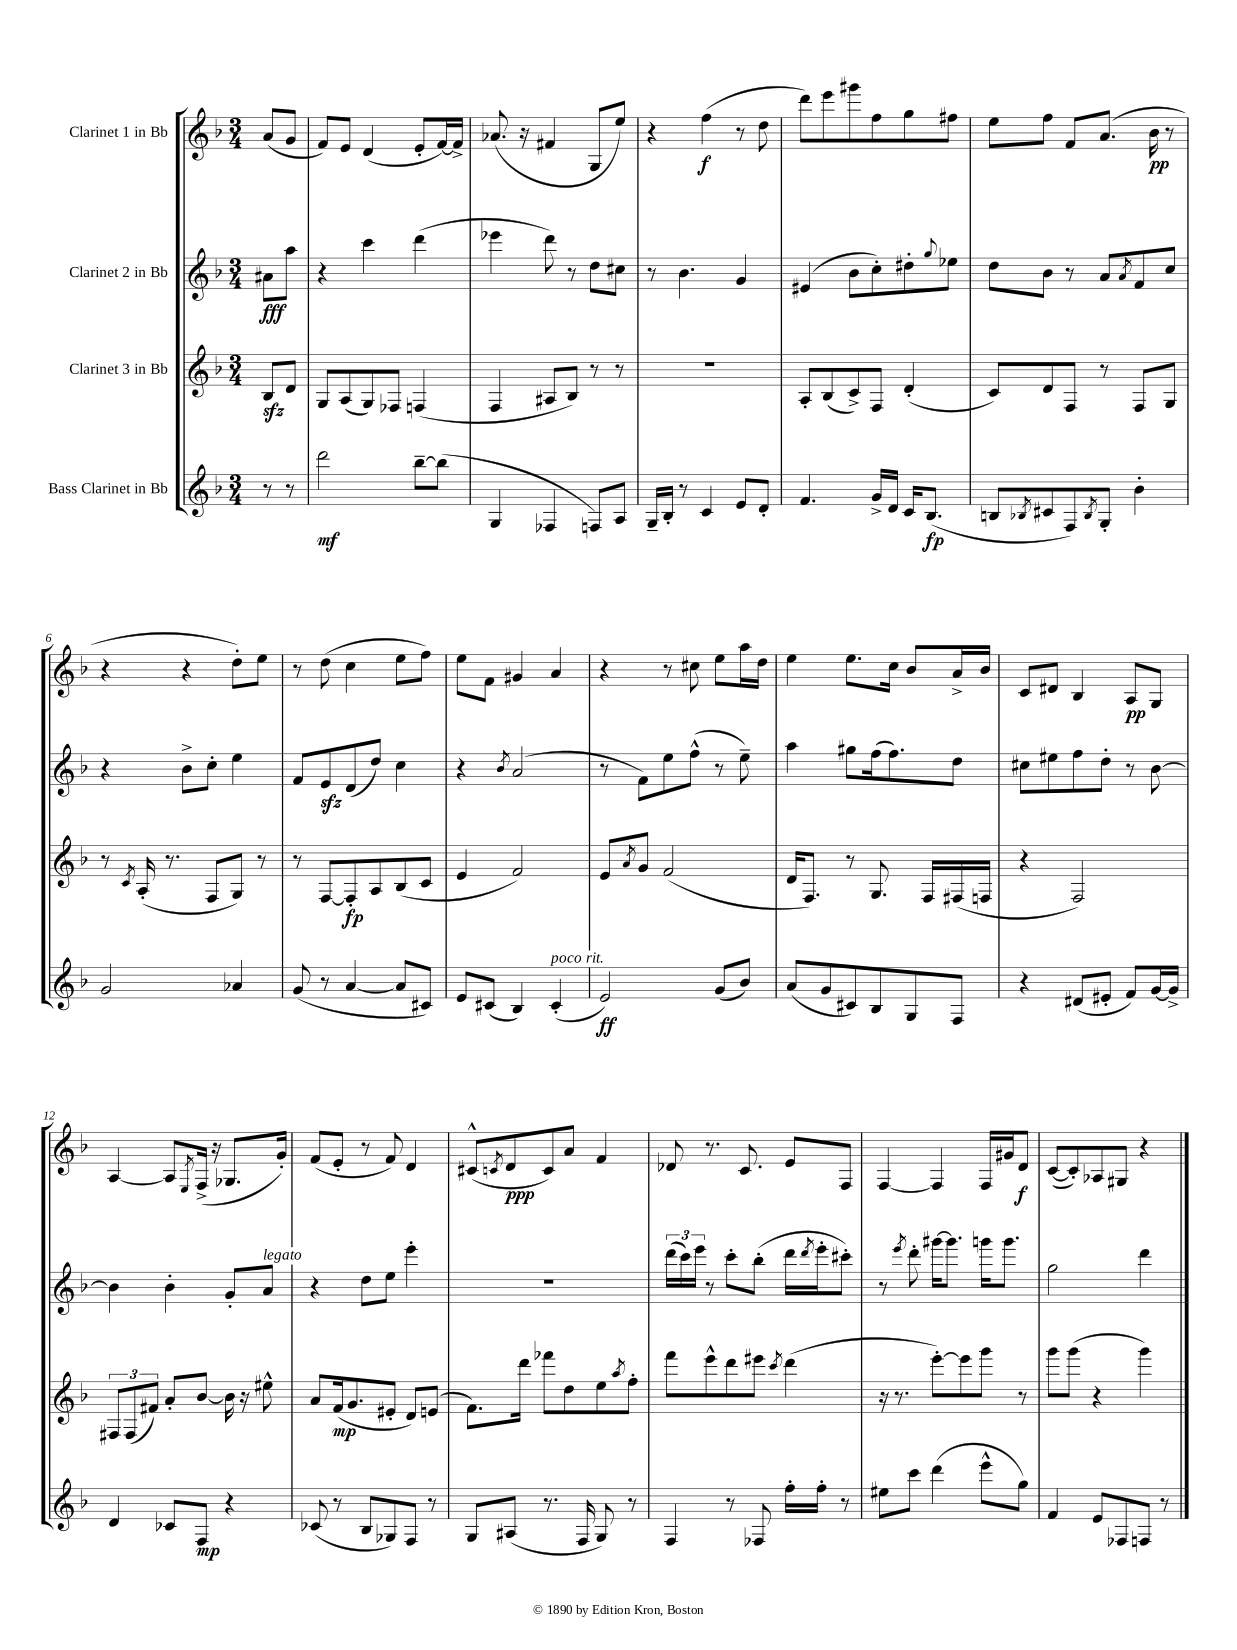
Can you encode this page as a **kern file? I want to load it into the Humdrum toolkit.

**kern	**dynam	**kern	**dynam	**kern	**dynam	**kern	**dynam
*part4	*part4	*part3	*part3	*part2	*part2	*part1	*part1
*staff4	*staff4	*staff3	*staff3	*staff2	*staff2	*staff1	*staff1
*I"Bass Clarinet in Bb	*	*I"Clarinet 3 in Bb	*	*I"Clarinet 2 in Bb	*	*I"Clarinet 1 in Bb	*
*clefG2	*	*clefG2	*	*clefG2	*	*clefG2	*
*k[b-]	*	*k[b-]	*	*k[b-]	*	*k[b-]	*
*M3/4	*	*M3/4	*	*M3/4	*	*M3/4	*
=	=	=	=	=	=	=	=
8r	.	8B-zz/L	.	8a#X\L	fff	(8a/L	.
8r	.	8d/J	.	8aa\J	.	8g/J	.
=1	=1	=1	=1	=1	=1	=1	=1
2ddd\	mf	8G/L	.	4r	.	8f/L)	.
.	.	(8A/	.	.	.	8e/J	.
.	.	8G/)	.	4ccc\	.	(4d/	.
.	.	8F-X/J	.	.	.	.	.
[8bb-~\L	.	(4Fn/	.	(4ddd\	.	8e'/L	.
(8bb-\J]	.	.	.	.	.	[16f/L)	.
.	.	.	.	.	.	16f^/JJ]	.
=2	=2	=2	=2	=2	=2	=2	=2
4G/	.	4F/	.	4eee-X\	.	(8.a-X/	.
.	.	.	.	.	.	16r	.
4F-X/	.	8A#X/L	.	8ddd\)	.	4f#X/	.
.	.	8B-/J)	.	8r	.	.	.
8Fn/L)	.	8r	.	8dd\L	.	8G/L	.
8A/J	.	8r	.	8cc#X\J	.	8ee/J)	.
=3	=3	=3	=3	=3	=3	=3	=3
16G~/LL	.	2.r	.	8r	.	4r	.
16B-'/JJ	.	.	.	.	.	.	.
8r	.	.	.	4.b-\	.	.	.
4c/	.	.	.	.	.	(4ff\	f
8e/L	.	.	.	4g/	.	8r	.
8d'/J	.	.	.	.	.	8dd\	.
=4	=4	=4	=4	=4	=4	=4	=4
4.f/	.	8A'/L	.	(4e#X/	.	8ddd\L)	.
.	.	(8B-/	.	.	.	8eee\	.
.	.	8c^/)	.	8b-\L	.	8ggg#X\	.
16g^/LL	.	8F/J	.	8cc'\)	.	8ff\	.
16d/JJ	.	.	.	.	.	.	.
16c/KL	.	(4d'/	.	8dd#X'\	.	8gg\	.
(8.B-/J	fp	.	.	.	.	.	.
.	.	.	.	8qqgg/	.	.	.
.	.	.	.	8ee-X\J	.	8ff#X\J	.
=5	=5	=5	=5	=5	=5	=5	=5
8Bn/L	.	8c/L)	.	8dd\L	.	8ee\L	.
8qB-X/	.	.	.	.	.	.	.
8c#X/	.	8d/	.	8b-\J	.	8ff\J	.
8F/)	.	8F/J	.	8r	.	8f/L	.
8qB-/	.	.	.	.	.	.	.
8G'/J	.	8r	.	8a/L	.	(8.a/J	.
.	.	.	.	8qa/	.	.	.
4b-'\	.	8F/L	.	8f/	.	.	.
.	.	.	.	.	.	16b-\	pp
.	.	8G/J	.	8cc/J	.	8r	.
!!LO:LB:g=z
=6	=6	=6	=6	=6	=6	=6	=6
2g/	.	8r	.	4r	.	4r	.
.	.	8qc/	.	.	.	.	.
.	.	(16A'/	.	.	.	.	.
.	.	8.r	.	.	.	.	.
.	.	.	.	8b-^\L	.	4r	.
.	.	8F/L	.	8cc'\J	.	.	.
4a-X/	.	8G/J)	.	4ee\	.	8dd'\L)	.
.	.	8r	.	.	.	8ee\J	.
=7	=7	=7	=7	=7	=7	=7	=7
(8g/	.	8r	.	8f/L	.	8r	.
8r	.	[8F/L	.	8ezz/	.	(8dd\	.
[4a/	.	8F'/]	fp	(8d/	.	4cc\	.
.	.	8A/	.	8dd/J)	.	.	.
8a/L]	.	(8B-/	.	4cc\	.	8ee\L	.
8c#X/J)	.	8c/J	.	.	.	8ff\J)	.
=8	=8	=8	=8	=8	=8	=8	=8
8e/L	.	4e/	.	4r	.	8ee\L	.
(8c#X/J	.	.	.	.	.	8f\J	.
.	.	.	.	8qb-/	.	.	.
4B-/)	.	2f/)	.	(2a/	.	4g#X/	.
!LO:TX:a:i:t=poco rit.	!	!	!	!	!	!	!
(4c#'/	.	.	.	.	.	4a/	.
=9	=9	=9	=9	=9	=9	=9	=9
2e/)	ff	8e/L	.	8r	.	4r	.
.	.	8qa/	.	.	.	.	.
.	.	8g/J	.	8f\L)	.	.	.
.	.	(2f/	.	8ee\	.	8r	.
.	.	.	.	(8ff^^\J	.	8cc#X\	.
(8g/L	.	.	.	8r	.	8ee\L	.
8b-/J)	.	.	.	8ee~\)	.	16aa\L	.
.	.	.	.	.	.	16dd\JJ	.
=10	=10	=10	=10	=10	=10	=10	=10
(8a/L	.	16d/KL	.	4aa\	.	4ee\	.
.	.	8.F/J)	.	.	.	.	.
8g/	.	.	.	.	.	.	.
8c#X/)	.	8r	.	8gg#X\L	.	8.ee\L	.
8B-/	.	8.G/	.	(16ff\k	.	.	.
.	.	.	.	8.ff\)	.	16cc\Jk	.
8G/	.	.	.	.	.	8b-/L	.
.	.	16F/LL	.	.	.	.	.
8F/J	.	(16F#X/	.	8dd\J	.	16a^/L	.
.	.	16Fn/JJ	.	.	.	16b-/JJ	.
=11	=11	=11	=11	=11	=11	=11	=11
4r	.	4r	.	8cc#X\L	.	8c/L	.
.	.	.	.	8ee#X\	.	8d#X/J	.
(8d#X/L	.	2F/)	.	8ff\	.	4B-/	.
8e#X'/J	.	.	.	8dd'\J	.	.	.
8f/L)	.	.	.	8r	.	8A/L	pp
[16g/L	.	.	.	[8b-\	.	8G/J	.
16g^/JJ]	.	.	.	.	.	.	.
!!LO:LB:g=z
=12	=12	=12	=12	=12	=12	=12	=12
4d/	.	12F#X/L	.	4b-\]	.	[4A/	.
.	.	(12F#/	.	.	.	.	.
.	.	12f#X/J)	.	.	.	.	.
8c-X/L	.	8a'/L	.	4b-'\	.	8A/L]	.
.	.	.	.	.	.	8qE/	.
8F/J	mp	[8b-/J	.	.	.	(16F^/Jk	.
.	.	.	.	.	.	16r	.
4r	.	16b-\]	.	8g'/L	.	8.G-X/L	.
.	.	16r	.	.	.	.	.
!	!	!	!	!LO:TX:a:i:t=legato	!	!	!
.	.	8ee#X^^\	.	8a/J	.	.	.
.	.	.	.	.	.	16g'/Jk)	.
=13	=13	=13	=13	=13	=13	=13	=13
(8c-X/	.	8a/L	.	4r	.	(8f/L	.
8r	.	(16f/k	mp	.	.	8e'/J	.
.	.	8.g/	.	.	.	.	.
8B-/L	.	.	.	8dd\L	.	8r	.
8G-X/)	.	8e#X'/J	.	8ee\J	.	8f/)	.
8F/J	.	8d/L)	.	4eee'\	.	4d/	.
8r	.	(8en/J	.	.	.	.	.
=14	=14	=14	=14	=14	=14	=14	=14
8G/L	.	8.f\L)	.	2.r	.	(8c#X^^/L	.
.	.	.	.	.	.	8qcn/	.
(8A#X/J	.	.	.	.	.	8d/	ppp
.	.	16ddd\Jk	.	.	.	.	.
8.r	.	8fff-X\L	.	.	.	8c/)	.
.	.	8dd\	.	.	.	8a/J	.
16F/	.	.	.	.	.	.	.
8G/)	.	8ee\	.	.	.	4f/	.
.	.	8qaa/	.	.	.	.	.
8r	.	8ff'\J	.	.	.	.	.
=15	=15	=15	=15	=15	=15	=15	=15
4F/	.	8fff\L	.	(24ddd\LL	.	8d-X/	.
.	.	.	.	24ccc\)	.	.	.
.	.	.	.	24eee\JJ	.	.	.
.	.	8eee^^\	.	8r	.	8.r	.
8r	.	8ddd\	.	8ccc'\L	.	.	.
.	.	.	.	.	.	8.c/	.
8F-X/	.	8eee#X\J	.	(8bb-'\J	.	.	.
.	.	8qccc/	.	.	.	.	.
16ff'\LL	.	(4ddd\	.	16ddd\LL	.	8e/L	.
.	.	.	.	8qddd/	.	.	.
16ff'\JJ	.	.	.	16eee'\J	.	.	.
8r	.	.	.	8ccc#X'\J)	.	8F/J	.
=16	=16	=16	=16	=16	=16	=16	=16
8ee#X\L	.	16r	.	8r	.	[4F/	.
.	.	8.r	.	.	.	.	.
.	.	.	.	8qeee/	.	.	.
8ccc\J	.	.	.	8ddd'\	.	.	.
(4ddd\	.	[8eee'\L)	.	[16ggg#X\KL	.	4F/]	.
.	.	.	.	8.ggg#\J]	.	.	.
.	.	8eee\]	.	.	.	.	.
8eee^^\L	.	8ggg\J	.	16gggn\KL	.	16F/LL	.
.	.	.	.	8.ggg\J	.	16g#X/J	.
8gg\J)	.	8r	.	.	.	8d/J	f
=17	=17	=17	=17	=17	=17	=17	=17
4f/	.	8ggg\L	.	2gg\	.	([8c/L	.
.	.	(8ggg\J	.	.	.	8c'/])	.
8e/L	.	4r	.	.	.	8A-X/	.
8F-X/	.	.	.	.	.	8G#X/J	.
8Fn/J	.	4ggg\)	.	4ddd\	.	4r	.
8r	.	.	.	.	.	.	.
==	==	==	==	==	==	==	==
*-	*-	*-	*-	*-	*-	*-	*-
